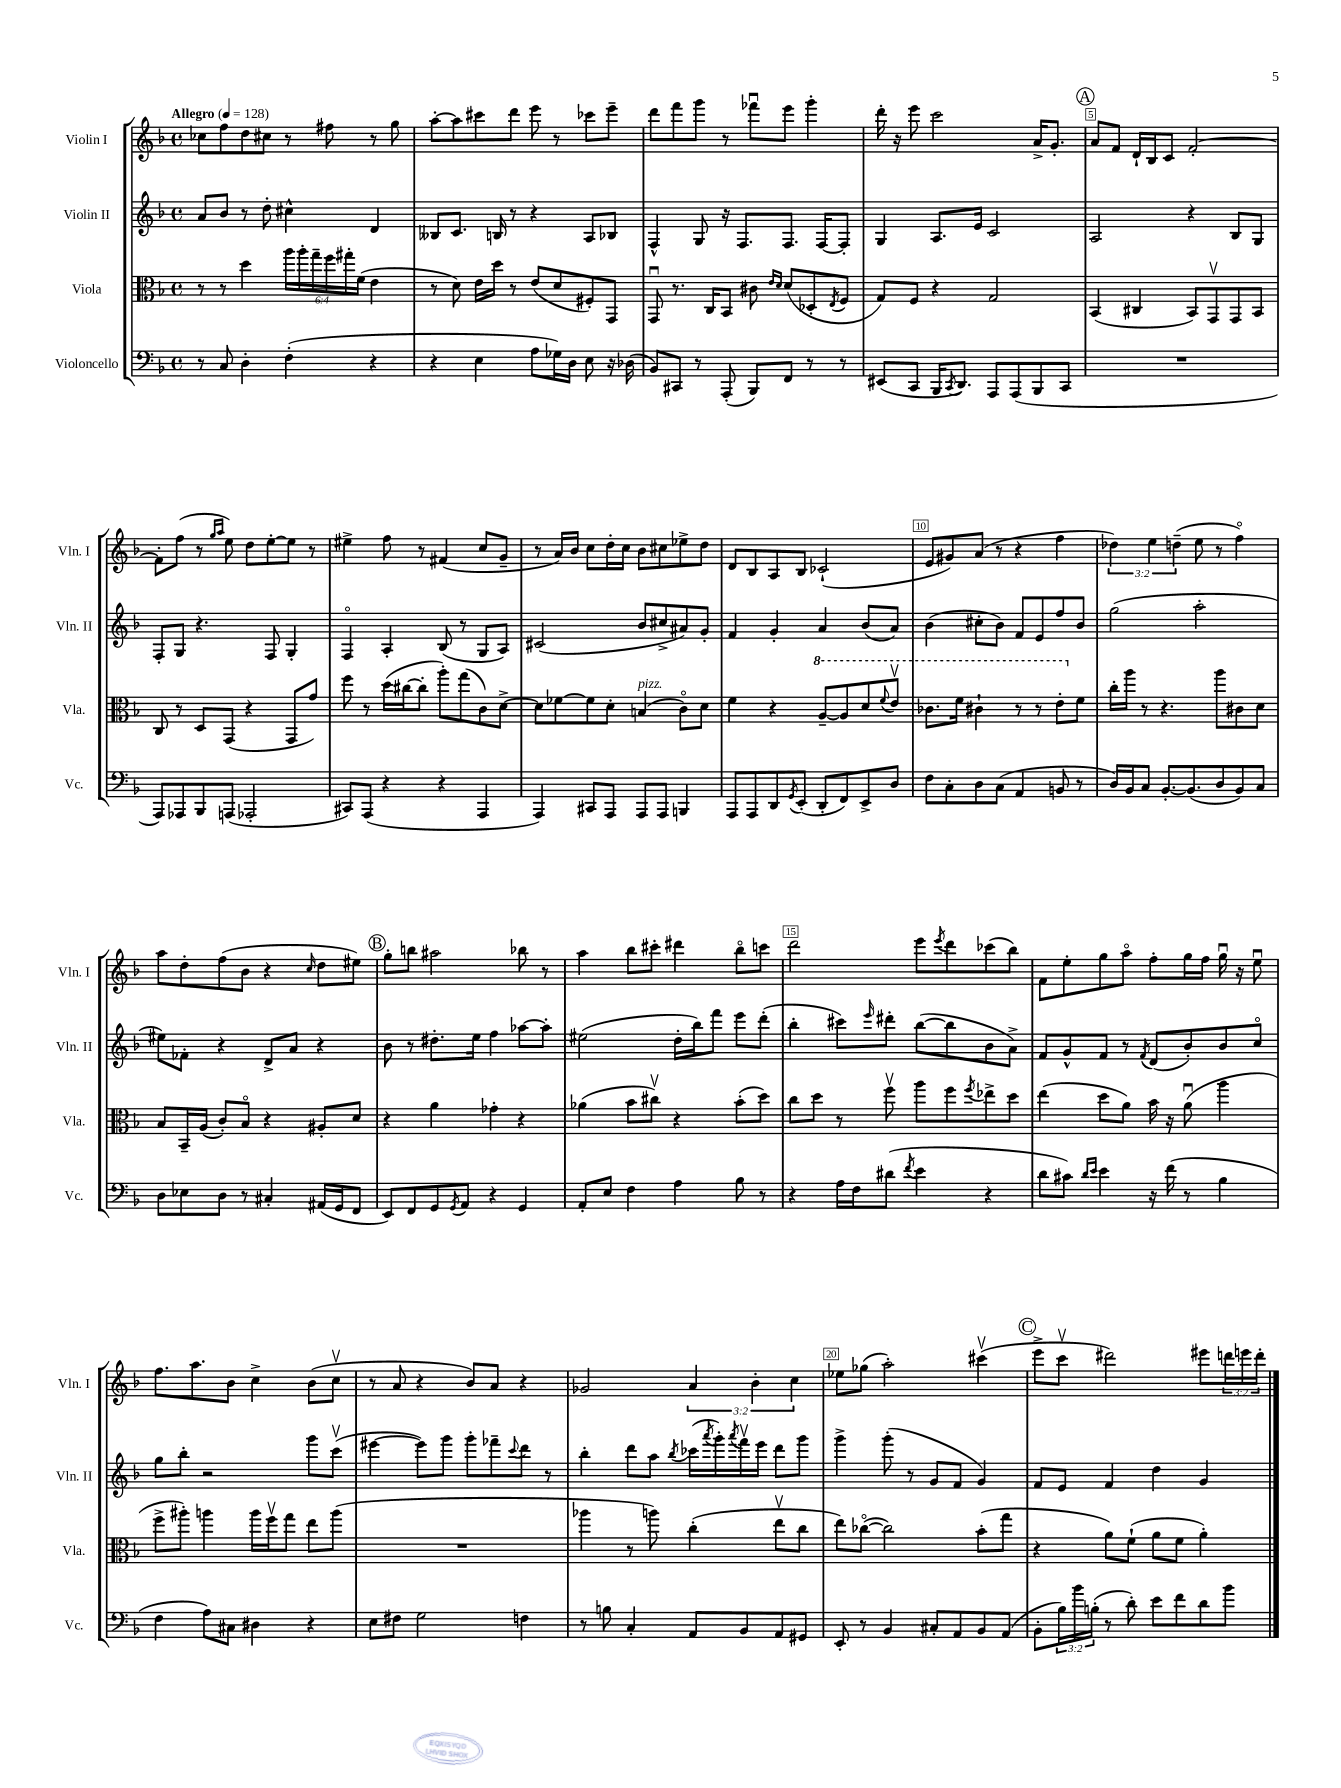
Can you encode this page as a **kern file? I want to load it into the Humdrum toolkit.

**kern	**kern	**kern	**kern
*part4	*part3	*part2	*part1
*staff4	*staff3	*staff2	*staff1
*I"Violoncello	*I"Viola	*I"Violin II	*I"Violin I
*I'Vc.	*I'Vla.	*I'Vln. II	*I'Vln. I
*clefF4	*clefC3	*clefG2	*clefG2
*k[b-]	*k[b-]	*k[b-]	*k[b-]
*M4/4	*M4/4	*M4/4	*M4/4
*met(c)	*met(c)	*met(c)	*met(c)
*MM128	*MM128	*MM128	*MM128
=1	=1	=1	=1
!	!	!	!LO:TX:a:B:t=Allegro
8r	8r	8a/L	8cc-X\L
8C/	8r	8b-/J	8ff\
4D'\	4dd\	8r	8dd\
.	.	8dd'\	8cc#X\J
(4F'\	24aa\LL	4cc#X^^\	8r
.	24aa'\	.	.
.	24gg~\	.	.
.	24ff\	.	8ff#X\
.	24gg#X'\	.	.
.	(24f\JJ	.	.
4r	4e\	4d/	8r
.	.	.	8gg\
=2	=2	=2	=2
4r	8r	8B--X/L	[8aa'\L
.	8d\)	8.c/J	8aa\]
4E\	16e\LL	.	8ccc#X\
.	16dd\JJ	16Bn/	.
.	8r	8r	8ddd\J
8A\L	(8e/L	4r	8eee\
16G-X\L)	8d/	.	8r
16D\JJ	.	.	.
8E\	8F#X'/)	8A/L	8ccc-X\L
16r	8GG/J	8B-X/J	8eee~\J
(16D-X\	.	.	.
=3	=3	=3	=3
8BB-/L)	8GGu/	4F^^/	8ddd\L
8CC#X/J	8.r	.	8fff\
8r	.	8G/	8ggg\J
.	16C/KL	.	.
(8AAA'/	8BB-/J	16r	8r
.	.	8.F/L	.
8BBB-/L)	8c#X\	.	8fff-Xu\L
.	16qqe/LL	.	.
.	16qqd/JJ	.	.
8FF/J	(8d/L	8.F/J	8eee\J
8r	8D-X'/	.	4ggg'\
.	.	[16F/KL	.
.	8qE/	.	.
8r	8F/J	8F'/J]	.
=4	=4	=4	=4
(8EE#X/L	8G/L)	4G/	16ddd'\
.	.	.	16r
8CC/J	8F/J	.	8eee\
16BBB-/KL	4r	8.A/L	2ccc\
8qCC/	.	.	.
8.DD/J)	.	.	.
.	.	16e/Jk	.
8AAA/L	2G/	2c/	.
(8AAA/	.	.	.
8BBB-/	.	.	16a^/KL
.	.	.	8.g'/J
8CC/J	.	.	.
!!LO:REH:place=s1:t=A
=5	=5	=5	=5
1r	(4BB-/	2A/	8a/L
.	.	.	8f/J
.	4C#X/	.	16d`/LL
.	.	.	16B-/J
.	.	.	8c/J
.	8BB-/L)	4r	[2f'/
.	8GGv/	.	.
.	8GG/	8B-/L	.
.	8BB-/J	8G/J	.
!!LO:LB:g=z
=6	=6	=6	=6
8AAA/L)	8C/	8F'/L	8f'\L]
8AAA-X/	8r	8G/J	(8ff\J
8BBB-/	8D/L	4.r	8r
.	.	.	16qqgg/LL
.	.	.	16qqaa/JJ
(8AAAn/J	(8GG/J	.	8ee\)
2AAA-X'/	4r	.	8dd\L
.	.	8F/	[8ee'\
.	8GG/L	4G'/	8ee\J]
.	8g/J)	.	8r
=7	=7	=7	=7
8CC#X/L)	8ff\	4F/	4ee#X^\
(8AAA/J	8r	.	.
4r	(16dd\LL	4A'/	8ff\
.	[16cc#X\J	.	.
.	8cc#'\J]	.	8r
4r	8aa'\L)	(8B-/	(4f#X/
.	(8gg\	8r	.
4AAA/	8c\)	8G/L	8cc/L
.	[8d^\J	8A/J)	8g~/J
=8	=8	=8	=8
4AAA/)	8d\L]	(2c#X/	8r
.	[8f-X\	.	16a/LL)
.	.	.	16b-/JJ
8CC#X/L	8f-\]	.	8cc\L
8AAA/J	8d'\J	.	16dd'\L
.	.	.	16cc\JJ
!	!LO:TX:a:i:t=pizz.	!	!
8AAA/L	(4Bn/	8b-/L	8b-\L
8AAA/J	.	8cc#X^/	8cc#X\
4BBBn/	8c\L)	8a#X/)	8ee-X^\
.	8d\J	8g'/J	8dd\J
=9	=9	=9	=9
8AAA/L	4f\	4f/	8d/L
8AAA/	.	.	8B-/
8DD/	4r	4g'/	8A/
8qGG/	.	.	.
(8EE'/J	.	.	8B-/J
*	*8va	*	*
8DD'/L	[8a~/L	4a/	(2c-X`/
8FF/)	8a/]	.	.
8EE^/	8dd/	(8b-/L	.
.	8qqff/	.	.
8D/J	8eev/J	8a/J)	.
=10	=10	=10	=10
8F\L	8.cc-X\L	(4b-\	8e/L
8C'\	.	.	8g#X/)
.	16ff\Jk	.	.
8D\	4cc#X`\	8cc#X'\L	(8a/J
(8C\J	.	8b-\J)	8r
4AA/	8r	8f/L	4r
.	8r	8e/	.
8BBn/	8ee'\L	8ff/	4ff\
*	*X8va	*	*
8r	8f\J	8b-/J	.
=11	=11	=11	=11
16D/LL)	16cc'\LL	(2gg\	6dd-X\)
16BB-/J	16aa\JJ	.	.
8C/J	8r	.	.
.	.	.	6ee\
[8.BB-'/L	4.r	.	.
.	.	.	(6ddn~\
(8.BB-/]	.	.	.
.	.	2aa'\	8ee\
8D/	8aa\L	.	8r
8BB-/)	8c#X\	.	4ff\)
8C/J	8d\J	.	.
!!LO:LB:g=z
=12	=12	=12	=12
8D\L	8B-/L	8ee#X\L)	8aa\L
8E-X\	16BB-~/L	8f-X'\J	8dd'\
.	(16A/JJ	.	.
8D\J	8c'/L)	4r	(8ff\
8r	8B-/J	.	8b-\J
4C#X'/	4r	8d^/L	4r
.	.	8a/J	.
.	.	.	16qqcc/
(16AA#X/LL	8A#X'/L	4r	8dd\L
16GG/J	.	.	.
8FF/J	8d/J	.	8ee#X\J)
!!LO:REH:place=s1:t=B
=13	=13	=13	=13
8EE/L)	4r	8b-\	8gg'\L
8FF/	.	8r	8bbn\J
8GG/	4a\	8.dd#X'\L	2aa#X\
8qGG/	.	.	.
8AA/J	.	.	.
.	.	16ee\Jk	.
4r	4g-X'\	4ff\	.
4GG/	4r	[8aa-X\L	8bb-X\
.	.	8aa-'\J]	8r
=14	=14	=14	=14
8AA'/L	(4a-X\	(2ee#X\	4aa\
8E/J	.	.	.
4F\	8b-\L	.	8bb-\L
.	8cc#Xv\J)	.	8ccc#X'\J
4A\	4r	16dd'\LL	4ddd#X\
.	.	16bb-\J)	.
.	.	8fff\J	.
8B-\	(8b-'\L	8eee\L	8bb-\L
8r	8dd\J)	(8ddd'\J	8cccn\J
=15	=15	=15	=15
4r	8cc\L	4bb-'\	2ddd\
.	8dd\J	.	.
16A\LL	8r	8ccc#X\L)	.
16F\J	.	.	.
.	.	16qqeee/	.
(8d#X\J	8ffv\	8ddd#X'\J	.
8qf/	.	.	.
4e\	8aa\L	([8bb-\L	8eee\L
.	.	.	8qeee/
.	8ff\	8bb-\]	8ddd\
.	8qff/	.	.
4r	8ee-X^\	8b-\	(8ccc-X\
.	8dd\J	8a^\J)	8bb-\J)
=16	=16	=16	=16
8d\L	(4ee\	8f/L	8f\L
8c#X\J)	.	8g^^/	8ee'\
16qqd/LL	.	.	.
16qqe/JJ	.	.	.
4e\	8dd\L	8f/J	8gg\
.	8a\J)	8r	8aa\J
.	.	8qf/	.
16r	16b-\	(8d/L	8ff'\L
(16f\	16r	.	.
8r	(8au\	8b-'/)	16gg\L
.	.	.	16ff\JJ
4B-\	4aa\	8b-/	16ggu\
.	.	.	16r
.	.	8cc/J	8eeu\
!!LO:LB:g=z
=17	=17	=17	=17
4F\	8ff^\L	8gg\L	8.ff\L
.	8aa#X'\J)	8bb-'\J	.
.	.	.	8.aa\
8A\L)	4aan\	2r	.
8C#X\J	.	.	8b-\J
4D#X\	16aa\LL	.	4cc^\
.	16ffv\J	.	.
.	8gg\J	.	.
4r	8ee\L	8ggg\L	(8b-\L
.	(8aa\J	(8cccv\J	8ccv\J
=18	=18	=18	=18
8E\L	1r	[4eee#X\	8r
8F#X\J	.	.	8a/
2G\	.	8eee#\L])	4r
.	.	8ggg\J	.
.	.	8ggg'\L	8b-/L)
.	.	8fff-X~\	8a/J
.	.	8qqccc/	.
4Fn\	.	8ddd\J	4r
.	.	8r	.
=19	=19	=19	=19
8r	4aa-X\	4bb-'\	2g-X/
8Bn\	.	.	.
4C'/	8r	8ddd\L	.
.	8aan\)	8aa\J	.
.	.	8qbb-/	.
8AA/L	(4cc'\	(16ccc-X\LL	6a/
.	.	8qaaa/	.
.	.	16ggg'\)	.
.	.	8qaaa/	.
8BB-/	.	16fffv\	.
.	.	.	6b-'\
.	.	16eee\JJ	.
8AA/	8eev\L	8ddd\L	.
.	.	.	6cc\
8GG#X/J	8cc\J	8ggg\J	.
=20	=20	=20	=20
8EE'/	8ee\L)	4ggg^\	8ee-X\L
8r	([8cc-X\J	.	(8gg-X\J
4BB-/	2cc-\])	(8ggg'\	2aa'\)
.	.	8r	.
8C#X'/L	.	8g/L	.
8AA/	.	8f/J	.
8BB-/	(8b-'\L	4g/)	(4ccc#Xv\
(8AA/J	8gg\J	.	.
!!LO:REH:place=s1:t=C
=21	=21	=21	=21
8BB-'\L	4r	8f/L	8eee^\L
24B-\L)	.	8e/J	8cccv\J
24b-\	.	.	.
(24Bn'\JJ	.	.	.
8r	8a\L)	4f/	2ddd#X\)
8d'\)	(8f`\J	.	.
8e\L	8a\L	4dd\	.
8f\	8f\J	.	.
8d\	4a'\)	4g/	8eee#X\L
8b-\J	.	.	24dddn\L
.	.	.	24eeen\
.	.	.	24ddd'\JJ
==	==	==	==
*-	*-	*-	*-
